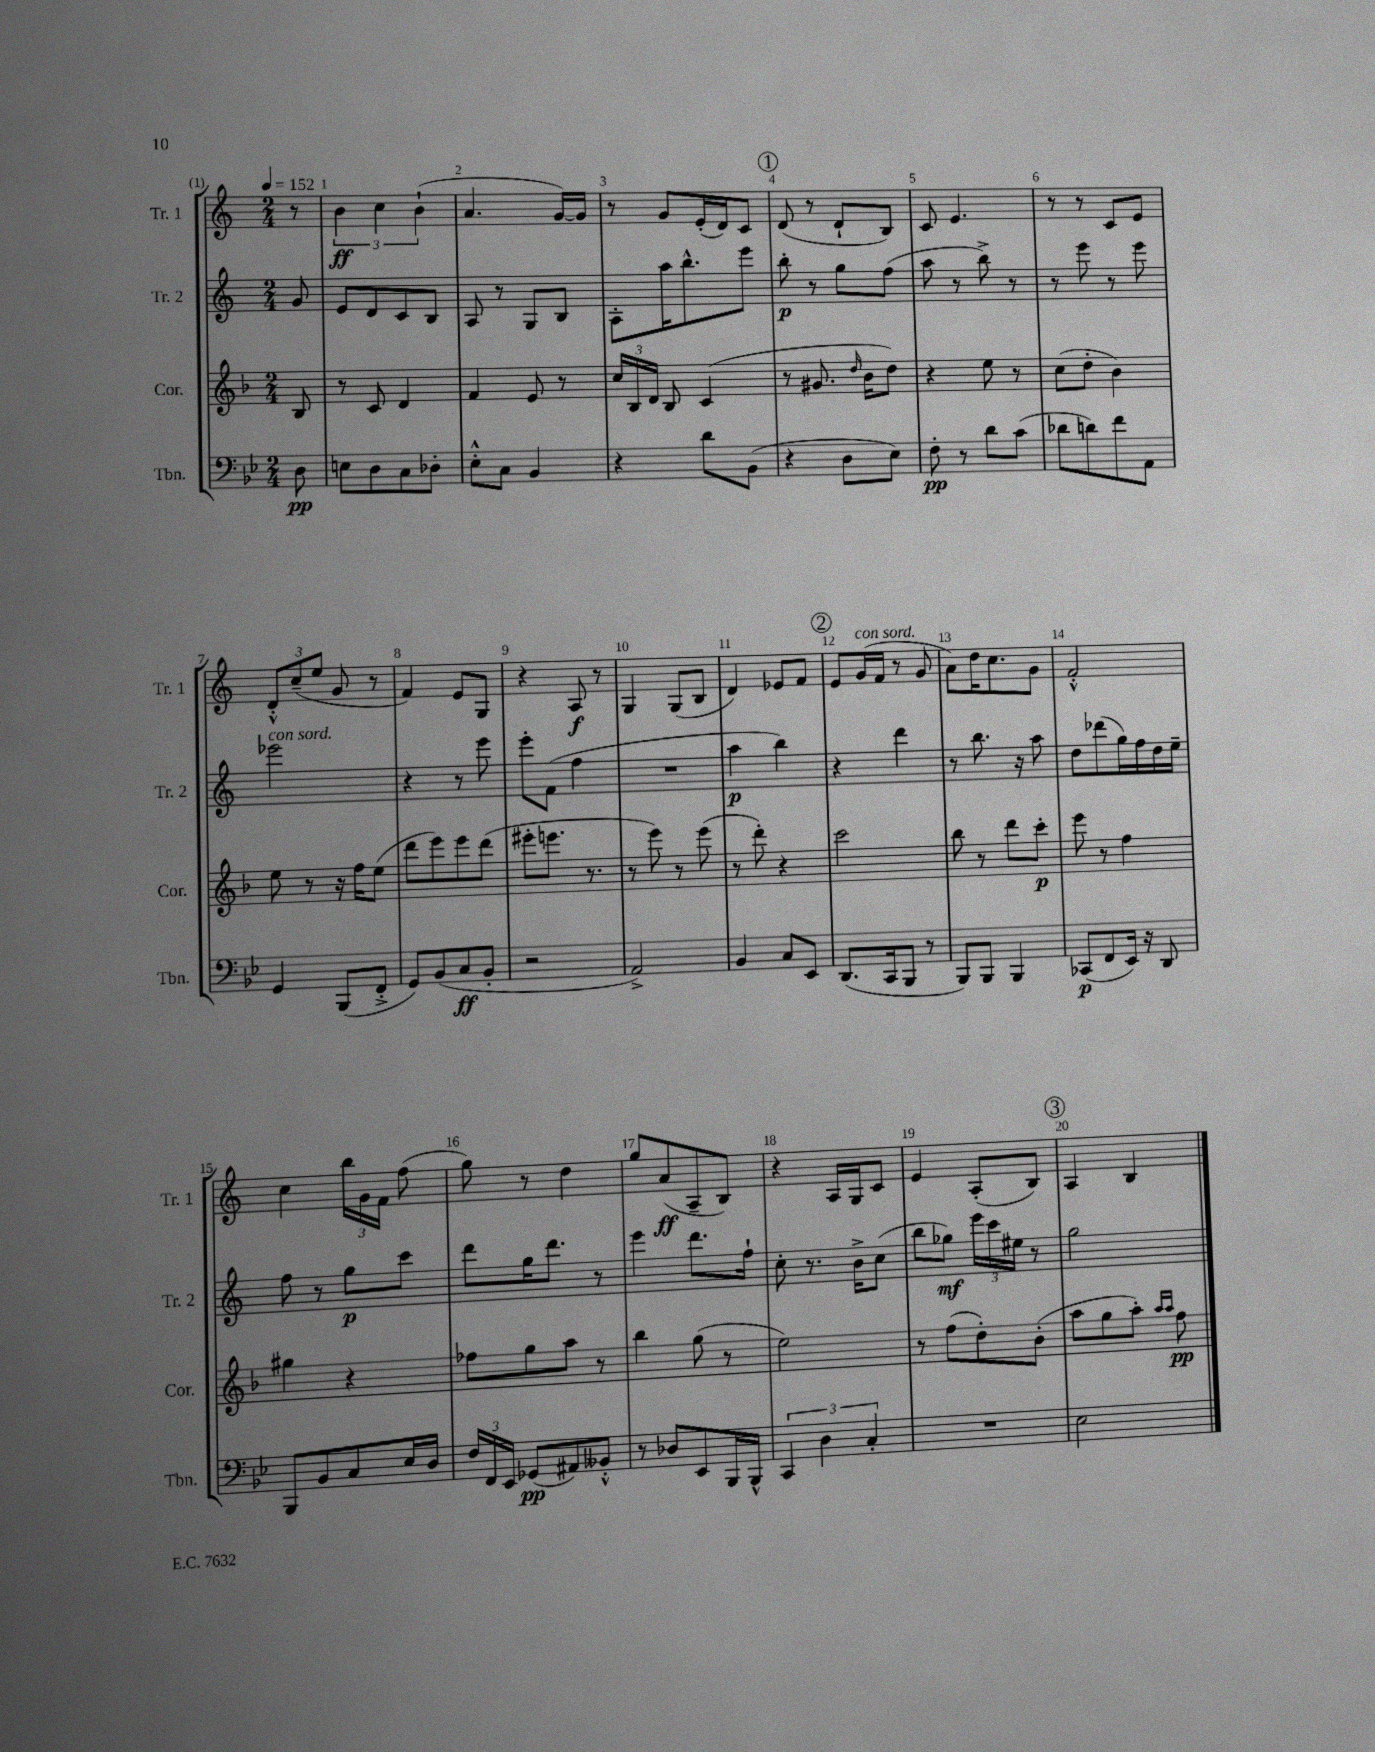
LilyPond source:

<<
\new StaffGroup <<
\new Staff = "s0" \with { instrumentName = "Tr. 1" shortInstrumentName = "Tr. 1" } {
    \clef treble \key c \major \numericTimeSignature \time 2/4 \partial 8 \tempo 4 = 152
    \autoBeamOff r8 |
    \tuplet 3/2 { b'4\ff c''4 b'4-!( } |
    a'4. g'16[~) g'16] |
    r8 g'8[ e'16-.( d'16) c'8] |
    \mark \markup { \circle "1" } d'8( r8 d'8[-! b8]) |
    c'8 e'4. |
    r8 r8 c'8[ e'8] |
    \tuplet 3/2 { d'8[-.-^ c''8--( e''8] } g'8 r8 |
    f'4) e'8[ g8] |
    r4 a8\f r8 |
    g4 g8[( b8] |
    d'4) ees'8[ f'8] |
    \mark \markup { \circle "2" } e'8[ g'16^\markup { \italic "con sord." }( f'16] r8 g'8 |
    a'8[) d''16 c''8. g'8] |
    f'2-.-^ |
    c''4 \tuplet 3/2 { b''16[ g'16 f'16] } f''8( |
    g''8) r8 d''4 |
    g''8[ a'8\ff( a8-- b8]) |
    r4 a16[ g16 c'8] |
    e'4 a8[-.( b8]) |
    \mark \markup { \circle "3" } a4 b4 \bar "|." |
}
\new Staff = "s1" \with { instrumentName = "Tr. 2" shortInstrumentName = "Tr. 2" } {
    \clef treble \key c \major \numericTimeSignature \time 2/4 \partial 8
    \autoBeamOff g'8 |
    e'8[ d'8 c'8 b8] |
    a8 r8 g8[ b8] |
    a8[-. a''16 b''8.-^ e'''8] |
    \mark \markup { \circle "1" } b''8-.\p r8 g''8[ f''8]( |
    a''8 r8 b''8->) r8 |
    r8 e'''8 r8 e'''8 |
    ees'''2^\markup { \italic "con sord." } |
    r4 r8 e'''8 |
    e'''8[-. f'8]( f''4 |
    R2 |
    a''4\p b''4) |
    \mark \markup { \circle "2" } r4 d'''4 |
    r8 b''8. r16 a''8 |
    d''8[ des'''8( g''16) f''16 d''16 e''16]-- |
    f''8 r8 g''8[\p c'''8] |
    d'''8[ g''16 d'''8.] r8 |
    e'''4 d'''8.[ f''16]-! |
    c''8-. r8. b'16[-> c''8]( |
    b''8[ ges''8]\mf) \tuplet 3/2 { e'''16[ c'''16 eis''16] } r8 |
    \mark \markup { \circle "3" } g''2 \bar "|." |
}
\new Staff = "s2" \with { instrumentName = "Cor." shortInstrumentName = "Cor." } {
    \clef treble \key f \major \numericTimeSignature \time 2/4 \partial 8
    \autoBeamOff bes8 |
    r8 c'8 d'4 |
    f'4 e'8 r8 |
    \tuplet 3/2 { c''16[ bes16 d'16] } bes8 c'4( |
    \mark \markup { \circle "1" } r8 gis'8. \grace { d''16 } bes'16[ d''8]) |
    r4 e''8 r8 |
    c''8[( d''8]-. bes'4) |
    e''8 r8 r16 f''16[ e''8]( |
    d'''8[ e'''8) e'''8 d'''8]( |
    eis'''8[-. e'''8.] r8. |
    r8 e'''8) r8 e'''8( |
    r8 d'''8-.) r4 |
    \mark \markup { \circle "2" } c'''2 |
    bes''8 r8 d'''8[ c'''8]-.\p |
    e'''8 r8 f''4 |
    gis''4 r4 |
    fes''8[ g''8 a''8] r8 |
    bes''4 g''8( r8 |
    e''2) |
    r8 f''8[( d''8-.) bes'8]-.( |
    \mark \markup { \circle "3" } a''8[ g''8 a''8]-.) \grace { a''16[ a''16] } f''8\pp \bar "|." |
}
\new Staff = "s3" \with { instrumentName = "Tbn." shortInstrumentName = "Tbn." } {
    \clef bass \key bes \major \numericTimeSignature \time 2/4 \partial 8
    \autoBeamOff d8\pp |
    e8[ d8 c8 des8]-. |
    ees8[-.-^ c8] bes,4 |
    r4 d'8[ bes,8]( |
    \mark \markup { \circle "1" } r4 d8[ ees8]) |
    f8-.\pp r8 d'8[ c'8]( |
    des'8[ d'8) f'8 a,8] |
    g,4 bes,,8[( f,8]-.-> |
    g,8[) bes,8( c8\ff bes,8]-. |
    r2 |
    a,2->) |
    bes,4 c8[ ees,8] |
    \mark \markup { \circle "2" } d,8.[( c,16 bes,,8] r8 |
    bes,,8[) bes,,8] bes,,4 |
    ces,8[\p( f,8 ees,16]) r16 d,8 |
    bes,,8[ bes,8 c8 ees16 d16] |
    \tuplet 3/2 { f16[ f,16 ees,16] } ges,8[\pp( ais,8) beses,8]-.-^ |
    r8 des8[ ees,8 bes,,16 bes,,16]-^ |
    \tuplet 3/2 { c,4 d4 c4-. } |
    R2 |
    \mark \markup { \circle "3" } ees2 \bar "|." |
}
>>
>>
\layout { \context { \Score \override BarNumber.break-visibility = ##(#f #t #t) barNumberVisibility = #all-bar-numbers-visible } }
